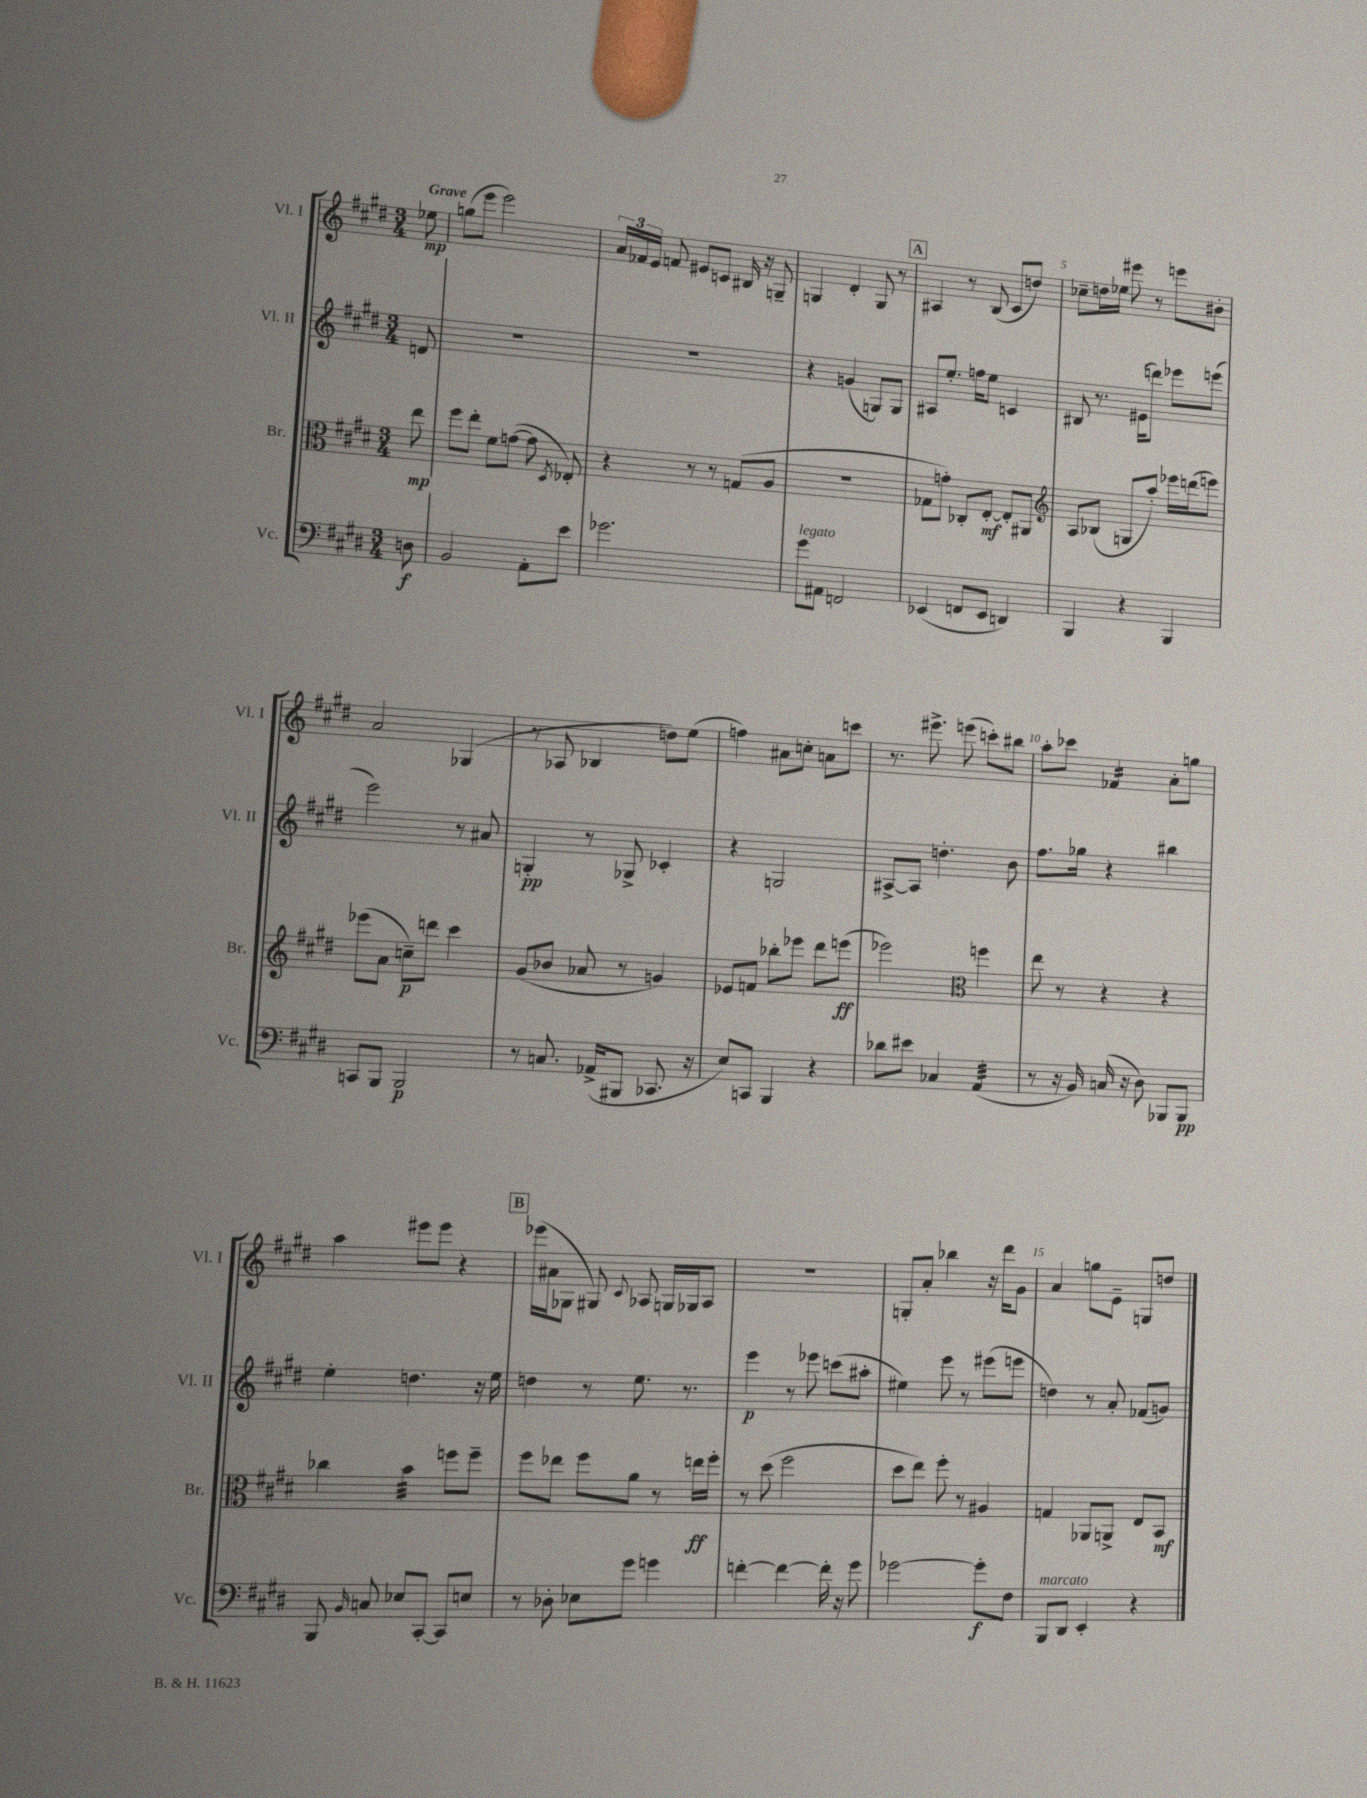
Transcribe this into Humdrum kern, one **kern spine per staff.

**kern	**kern	**kern	**kern
*staff4	*staff3	*staff2	*staff1
*clefF4	*clefC3	*clefG2	*clefG2
*k[f#c#g#d#]	*k[f#c#g#d#]	*k[f#c#g#d#]	*k[f#c#g#d#]
*M3/4	*M3/4	*M3/4	*M3/4
8D	8ee	8d	8ee-
=	=	=	=
2BB	8ff#	2.r	(8gg
.	8ee'	.	8eee
.	8f#	.	2eee)
.	([8g	.	.
8AA'	8g]	.	.
.	8qD#	.	.
8e	8E-')	.	.
=	=	=	=
2.g-	4r	2.r	24a
.	.	.	24f-
.	.	.	24e
.	.	.	8f
.	8r	.	8e#
.	8r	.	8c
.	(8G	.	16B#
.	.	.	16r
.	8A	.	8G~
=	=	=	=
8g#	2.r	4r	4G
8AA#	.	.	.
2FF	.	(4g	4d#'
.	.	8G)	8G
.	.	8G	8r
=	=	=	=
(4EE-	8G-	8A#	4A#
.	8g')	8.ee'	.
8FF	8C-'	.	8r
.	.	16ff	.
8EE-	[8E'	8ee	(8B
4DD)	8E']	4c	8c#
.	8AA#	.	8dd)
=	=	=	=
*	*clefG2	*	*
4BBB	8A	8B#	8cc-~
.	(8B-	8.r	16dd
.	.	.	16ee-
4r	8G	.	8eee#
.	.	(16e#	.
.	8aa')	8ddd)	8r
4BBB	16eee-	8eee-	8eee
.	(16ddd	.	.
.	8eee)	(8eee	8b#'
=	=	=	=
8CC	(8eee-	2eee)	2a
8BBB	8a	.	.
2BBB	8cc~)	.	.
.	8ddd	.	.
.	4ccc#	8r	(4G-
.	.	8a#	.
=	=	=	=
8r	(8g#	4G'	8r
8.C	8b-	.	8A-
.	8a-	8r	4B-
(16AA-^	.	.	.
8BBB#	8r	8G-^	.
8.CC-	4g)	4c-'	8dd)
.	.	.	(8ee
16r	.	.	.
=	=	=	=
8E)	8e-	4r	4ff)
8CC	8f	.	.
4BBB	8bb-'	2G	8a#
.	8eee-	.	8cc'
4r	8ddd#	.	8a
.	(8eee	.	8ccc
=	=	=	=
8d-	2eee-)	[8A#^	8.r
8e#	.	8A#]	.
.	.	.	8.eee#^
4C-	.	4.dd'	.
.	.	.	(8eee
*	*clefC3	*	*
(4AA	4ff	.	8ccc')
.	.	8b	8bb#
=	=	=	=
8r	8ee	8.ff#	8aa'
16r	8r	.	8ccc-
16BB)	.	16gg-	.
(16C	4r	4r	4f-
16r	.	.	.
8D#)	.	.	.
8BBB-	4r	4bb#	8a'
8BBB-	.	.	8gg
=	=	=	=
8BBB	4cc-	4ee'	4aa
16qqBB	.	.	.
8C	.	.	.
8E-	4b	4.dd	8eee#
[8CC#'	.	.	8eee#
8CC#]	8ff	.	4r
8E	8ff~	16r	.
.	.	16ee	.
=	=	=	=
8r	8ff#	4dd	(16eee-
.	.	.	16a#
8D-'	8ee-	.	8G-
8E-	8ff#	8r	8G#)
.	.	.	8qqc#
8g#	8a	8.ee	8A-
4g	8r	.	16G
.	.	8.r	16G-
.	16ee	.	8A-
.	16ff#'	.	.
=	=	=	=
[4f'	8r	4eee	2.r
.	(8dd#	.	.
4f_	2ff#	8r	.
.	.	8eee-	.
16f']	.	(8ccc	.
16r	.	.	.
8g#	.	8aa#'	.
=	=	=	=
[2g-	8dd#	4ee#)	8G'
.	8ee)	.	8a'
.	8ff#'	8eee	4bb-
.	8r	8r	.
8g-']	4A#	(8eee#	16r
.	.	.	16ddd#
8F#	.	8eee	8g#
=	=	=	=
8BBB	4G	4dd)	4a
8DD#	.	.	.
4EE'	8AA-	8r	8gg
.	8AA^	8a'	8e~
4r	8E	(8f-	8G
.	8BB	8g)	8dd
==	==	==	==
*-	*-	*-	*-
